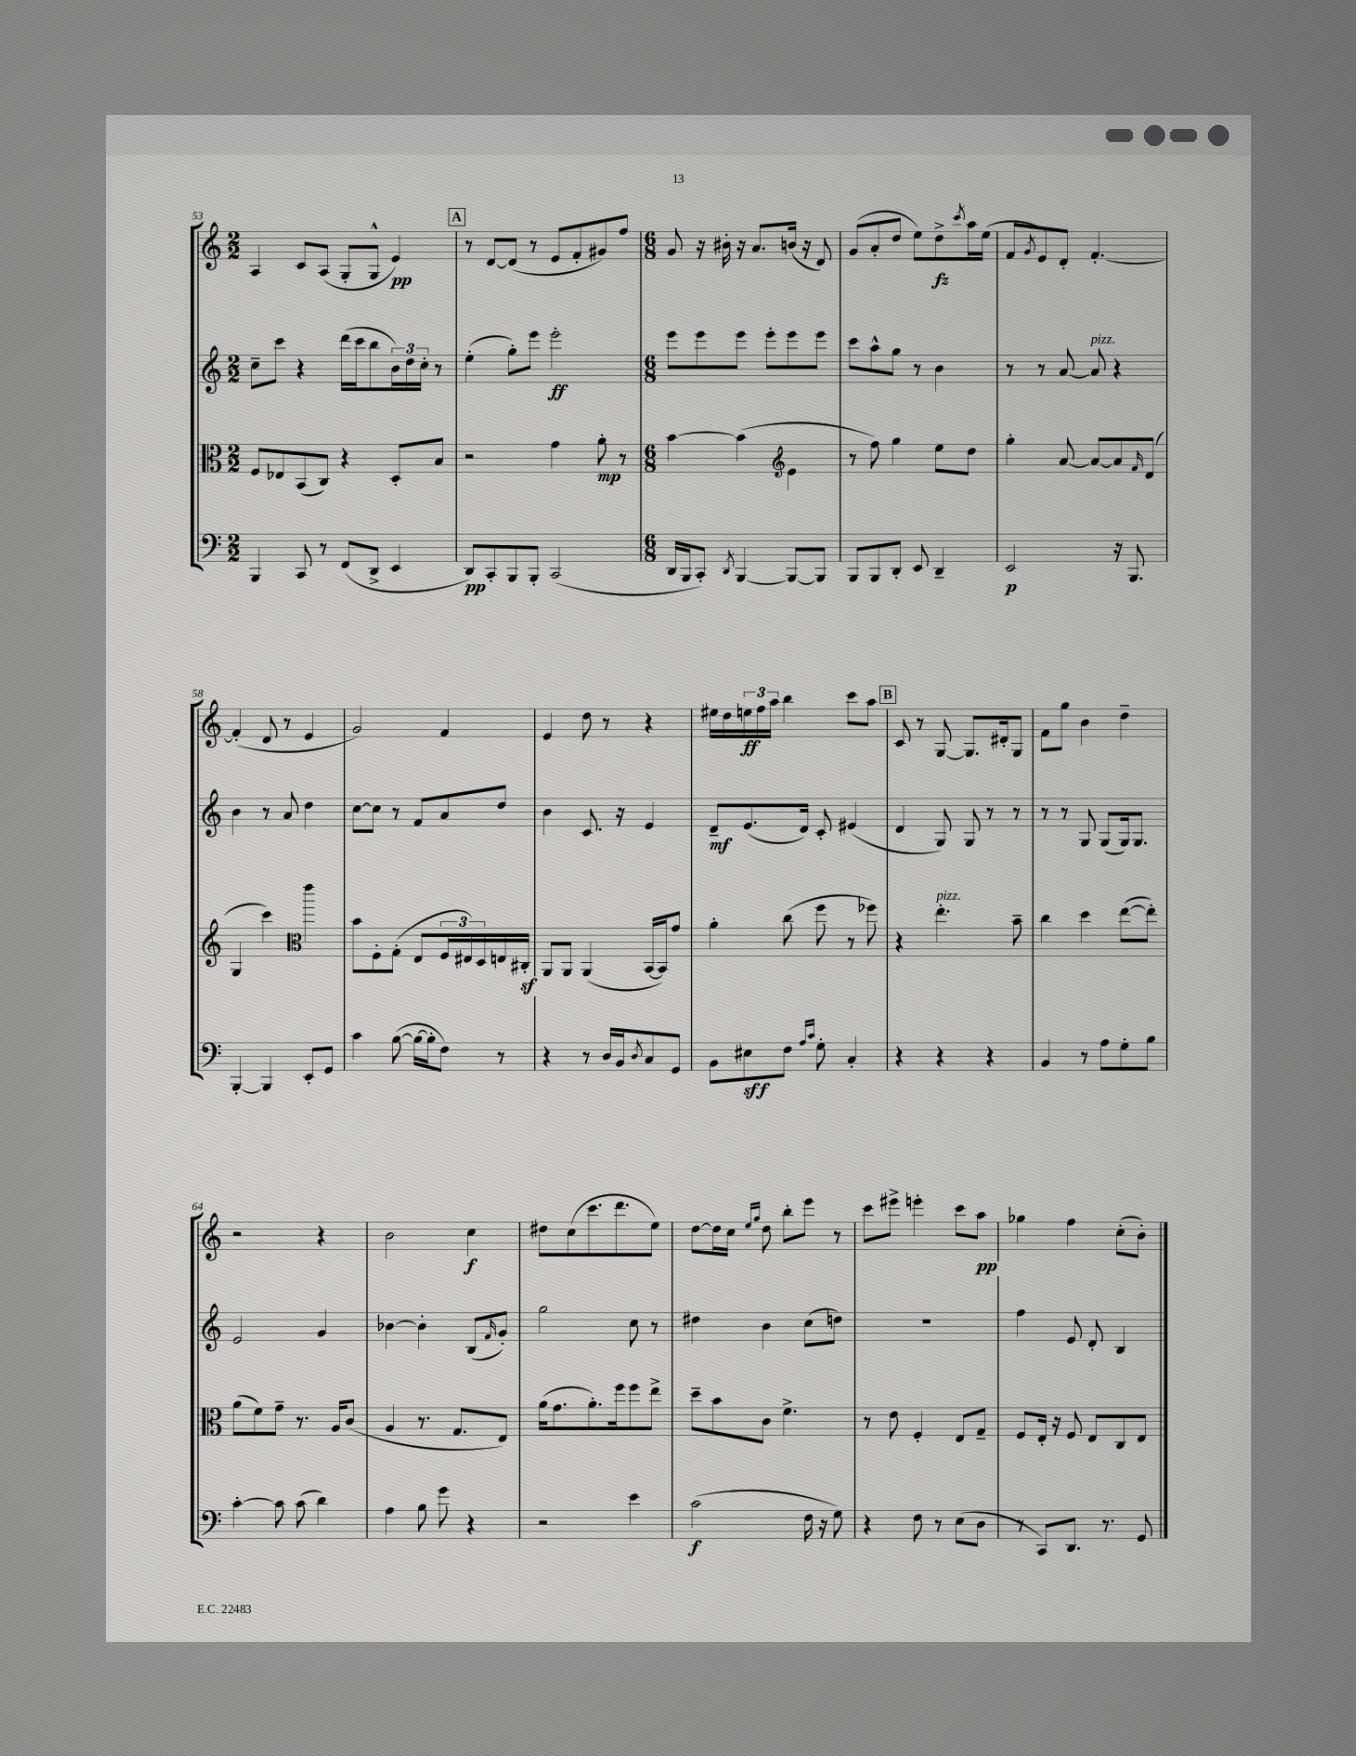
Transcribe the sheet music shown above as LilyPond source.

<<
\new StaffGroup <<
\new Staff = "s0" {
    \clef treble \key c \major \numericTimeSignature \time 2/2
    a4 c'8 a8( g8-. g8-^ e'4\pp) |
    \mark \markup { \box "A" } r8 d'8~ d'8( r8 e'8 f'8-. gis'8) f''8 |
    \numericTimeSignature \time 6/8 g'8 r16 bis'16-. r16 a'8. b'16( r16 d'8) |
    g'8( a'8-. d''8 e''8) d''8->\fz \acciaccatura { c'''8 } a''16 e''16( |
    f'8 \acciaccatura { g'8 } e'8) d'8-. f'4.~-. |
    f'4-.( d'8 r8 e'4 |
    g'2) f'4 |
    e'4 d''8 r8 r4 |
    eis''16 d''16 \tuplet 3/2 { e''16\ff f''16 a''16 } b''4 c'''8 a''8 |
    \mark \markup { \box "B" } c'8 r8 g8~ g8. dis'16-. g8 |
    f'8 g''8 b'4 d''4-- |
    r2 r4 |
    b'2 c''4\f |
    dis''8 c''8( c'''8. d'''8. e''8) |
    d''8~ d''16 c''16 \grace { e''16 g''16 } d''8 b''8-. e'''8 r8 |
    c'''8 eis'''8-> e'''4-. c'''8 a''8\pp |
    ges''4 f''4 c''8-.( b'8-.) \bar "|." |
}
\new Staff = "s1" {
    \clef treble \key c \major \numericTimeSignature \time 2/2
    c''8-- c'''8 r4 d'''16( c'''16 b''8 \tuplet 3/2 { b'16) d''16 c''16-. } r8 |
    \mark \markup { \box "A" } e''4-.( g''8-.) e'''8 e'''2-.\ff |
    \numericTimeSignature \time 6/8 e'''8 e'''8 e'''8 e'''8-. e'''8 e'''8 |
    c'''8 a''8-^ g''8 r8 b'4 |
    r8 r8 a'8~ a'8^\markup { \italic "pizz." } r4 |
    b'4 r8 a'8 d''4 |
    c''8~ c''8 r8 f'8 a'8 d''8 |
    b'4 c'8. r16 e'4 |
    d'8--\mf e'8.( d'16) c'8-. eis'4( |
    \mark \markup { \box "B" } d'4 g8) g8 r8 r8 |
    r8 r8 g8 g8( g16) g8. |
    e'2 g'4 |
    bes'4~ bes'4-. b8( \grace { f'16 } g'8-.) |
    g''2 c''8 r8 |
    dis''4 b'4 c''8( d''8) |
    R2. |
    f''4 e'8 d'8-. b4 \bar "|." |
}
\new Staff = "s2" {
    \clef alto \key c \major \numericTimeSignature \time 2/2
    f8 ees8 b,8( c8) r4 d8-. b8 |
    \mark \markup { \box "A" } r2 g'4 a'8-.\mp r8 |
    \numericTimeSignature \time 6/8 b'4~ b'4( e'4 |
    \clef treble r8 f''8) g''4 e''8 d''8 |
    g''4-. a'8~ a'8~ a'8 \grace { f'16 } d'8( |
    g4 c'''4) e'''4 |
    \clef alto b'8 f8-. g8-.( e8 \tuplet 3/2 { f16 eis16) d16 } e16 cis16-.\sf |
    a,8 a,8 a,4( b,16~ b,16) g'8 |
    a'4-. c''8( f''8 r8 fes''8) |
    \mark \markup { \box "B" } r4 e''4.-.^\markup { \italic "pizz." } b'8-- |
    c''4 d''4 e''8~( e''8-.) |
    a'8( f'8) g'8-- r8. a16 c'8( |
    a4 r8. g8. e8) |
    a'16( g'8. a'8.-.) f''16 f''8 e''8-> |
    d''8-- b'8 c'8 f'4.-> |
    r8 e'8 f4-. e8 g8-- |
    f8 e16-. r16 f8 e8 c8 e8 \bar "|." |
}
\new Staff = "s3" {
    \clef bass \key c \major \numericTimeSignature \time 2/2
    b,,4 c,8 r8 f,8( d,8-> e,4 |
    \mark \markup { \box "A" } d,8\pp) c,8-. b,,8 b,,8-. c,2( |
    \numericTimeSignature \time 6/8 d,16 b,,16 c,8-.) \acciaccatura { d,8 } b,,4~ b,,8~ b,,8 |
    b,,8 b,,8 d,8-. e,8 d,4-- |
    e,2\p r16 b,,8. |
    b,,4~-. b,,4 e,8-. g,8 |
    c'4 b8~( b16~ b16-. f8) r8 |
    r4 r8 d16 b,16 \acciaccatura { d8 } c8 g,8 |
    b,8 eis8\sff f8 \grace { a16 c'16 } g8-. c4-. |
    \mark \markup { \box "B" } r4 r4 r4 |
    b,4 r8 a8 g8-. b8 |
    c'4~-. c'8 c'8( d'4) |
    a4 b8 g'8 r4 |
    r2 e'4 |
    c'2\f( f16 r16 g8) |
    r4 f8 r8 e8( d8 |
    r8 c,8) d,8. r8. g,8 \bar "|." |
}
>>
>>
\layout { \context { \Score currentBarNumber = #53 } }
